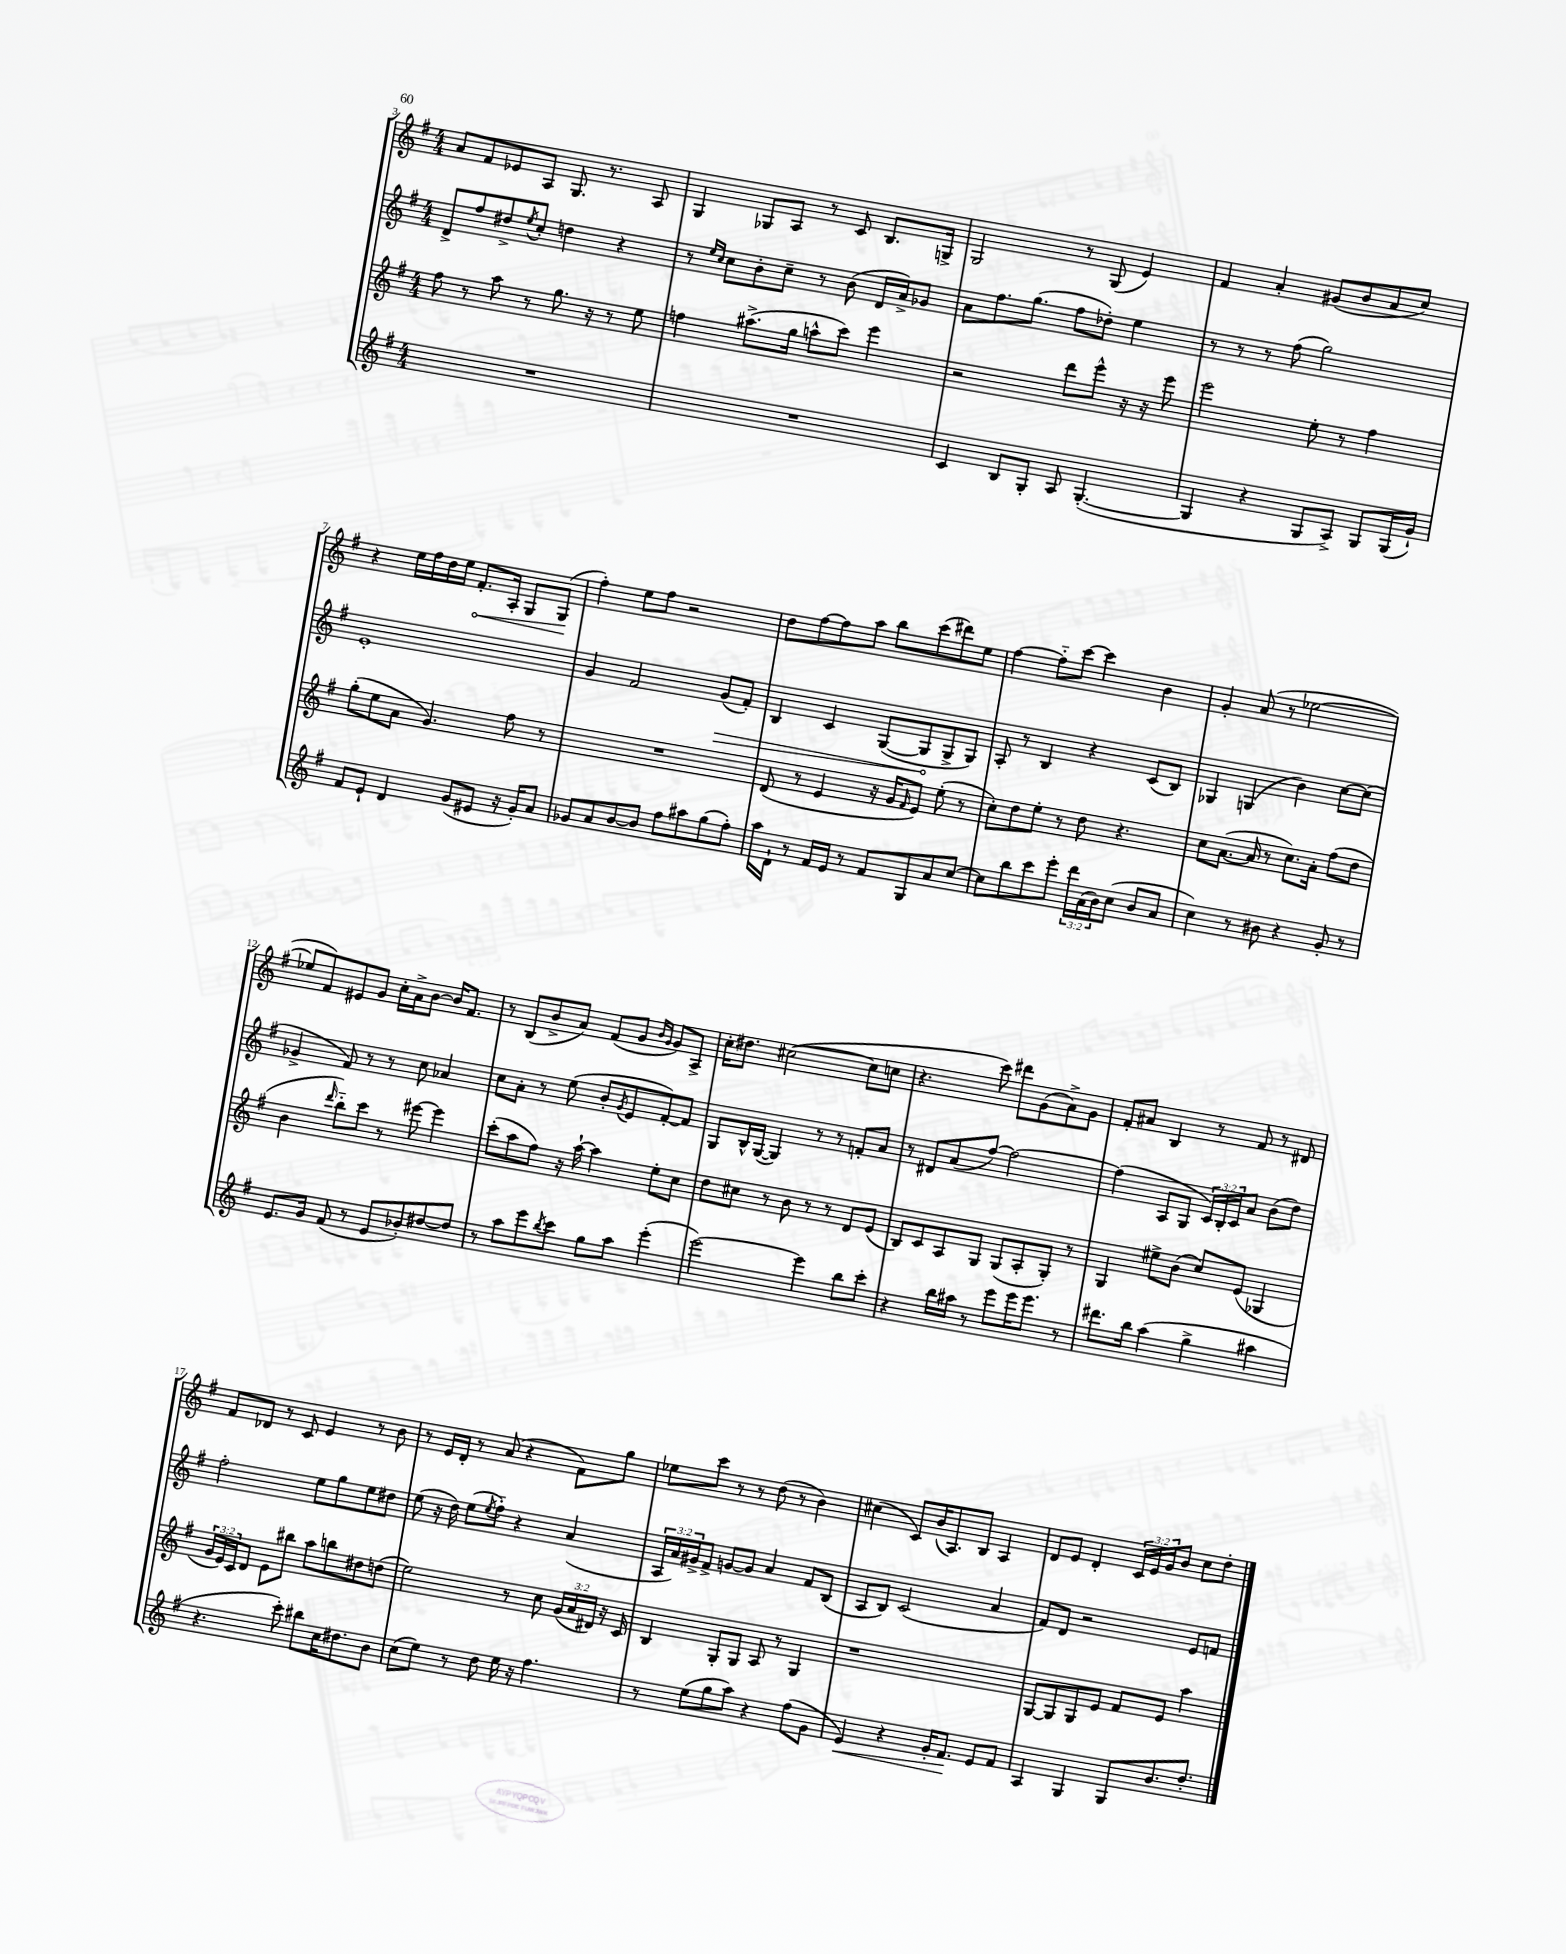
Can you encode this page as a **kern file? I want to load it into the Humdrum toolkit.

**kern	**kern	**kern	**kern
*staff4	*staff3	*staff2	*staff1
*clefG2	*clefG2	*clefG2	*clefG2
*k[f#]	*k[f#]	*k[f#]	*k[f#]
*M4/4	*M4/4	*M4/4	*M4/4
1r	8ff#	8d^	8a
.	8r	8ff#	8f#
.	8aa	8dd#^	8e-
.	.	8qee	.
.	8r	8cc'	8A
.	8.gg	4dd	8.G
.	16r	.	8.r
.	8r	4r	.
.	8ee	.	8A
=	=	=	=
1r	4ff	8r	4G
.	.	16qqee	.
.	.	16qqcc	.
.	.	8cc	.
.	(8.aa#^	8b'	8G-
.	.	8cc~	8A
.	16gg	.	.
.	8aa^^	8r	8r
.	8ccc)	(8b	8c
.	4eee	16d	8.B
.	.	16a^)	.
.	.	8g-	.
.	.	.	16G^
=	=	=	=
4c	2r	8a	2G
.	.	8.ff#	.
8B	.	.	.
.	.	(8.gg	.
8G'	.	.	.
8A	8ddd	8ff#	8r
([4.G'	8eee^^	8dd-')	(8G
.	16r	4ee	4e)
.	16r	.	.
.	8eee	.	.
=	=	=	=
4G]	2eee	8r	4f#
.	.	8r	.
4r	.	8r	4a'
.	.	(8ff#	.
8G	8ee'	2gg)	(8g#
8A^)	8r	.	8b
8G	4ff#	.	8a
(16G	.	.	8cc)
16g`)	.	.	.
=	=	=	=
8f#	(8gg'	1e'	4r
8e`	8ee	.	.
4d	8a	.	16ee
.	.	.	16ff#
.	4.g)	.	16dd
.	.	.	16ee
(8g	.	.	8.f#'
8e#	.	.	.
.	.	.	16A'
16r	8ff#	.	8G
16g')	.	.	.
8a	8r	.	(8G
=	=	=	=
8g-	1r	4g	4ff#')
8a	.	.	.
[8b	.	2f#	8ee
8b]	.	.	8ff#
8ff#	.	.	2r
8aa#	.	.	.
(8gg	.	(8g	.
8ff#')	.	8f#')	.
=	=	=	=
16aa	(8d	4B	8dd
16d`	.	.	.
8r	8r	.	[8ff#
16f#	4e	4c	8ff#]
16e	.	.	.
8r	.	.	8aa
8f#	16r	([8G	8bb
.	16g	.	.
.	16qqf#	.	.
8G	8e)	8G]	(8ccc
8a	(8ee'	8G^	8ddd#)
[8cc	8r	8G)	8ee
=	=	=	=
8cc]	8cc')	8A'	[4ff#
8bb	8dd	8r	.
8ccc	8ee'	4B	8ff#'~]
8eee'	8r	.	[8ccc
24ddd	8dd	4r	4ccc]
(24a	.	.	.
24b)	.	.	.
(8cc	4.r	.	.
8b	.	(8c	4b
8a	.	8B)	.
=	=	=	=
4cc)	8cc	4G-	4g'
.	([8.a	.	.
8r	.	(4G	(8a
.	16a]	.	.
8b#	8r	.	8r
4r	8.cc)	4b)	[2ee-
.	16a'	.	.
8g'	(8ff#	[8cc	.
8r	8dd	(8cc]	.
=	=	=	=
8.e	4b	4g-^	8ee-]
.	.	.	8f#)
16g	.	.	.
.	16qqddd	.	.
(8f#	8bb'~)	8f#)	8e#
8r	8ccc	8r	8g
8e	8r	8r	16cc'
.	.	.	16a^
8b-')	[8eee#	8cc	[8b
[8dd#	4eee#]	4a-	16b]
.	.	.	8.f#
8dd#]	.	.	.
=	=	=	=
8r	(8ccc'	8cc	8r
8aa	8aa	8a'	(8B
8eee	8ff#)	8r	8b^
8qbb	.	.	.
8ccc	16r	(8ee	8a)
.	[16aa`	.	.
8gg	4aa]	8b'	(8f#
.	.	8qg	.
8aa	.	8e	8g
.	.	.	16qqb
.	.	.	16qqg
(4eee'	8ee'	[8f#')	8g)
.	8cc	8f#]	8A^
=	=	=	=
[2eee)	8dd	8G	16cc'
.	.	.	8.dd#
.	8cc#	16B^^	.
.	.	([16G	.
.	8r	4G])	([2cc#
.	8b	.	.
4eee]	8r	8r	.
.	8r	8r	.
8bb	8d	8f'	8cc#]
8ccc'	(8e	8a	8cc
=	=	=	=
4r	8B)	8r	4.r
.	8c	8d#	.
16bb	8A	(8a	.
16aa#	.	.	.
8r	8G	[8ff#)	8ccc)
8eee	(8G	2ff#_	8ddd#
16eee	8A'	.	(8g
8.eee	.	.	.
.	8G')	.	8a^)
8r	8r	.	8g
=	=	=	=
8.ddd#	4G	(4ff#]	8f#'
.	.	.	8a#
16bb	.	.	.
(4aa	8ee#^	8A	4B
.	(8b	8G	.
4gg^	8cc)	24c)	8r
.	.	24B'	.
.	.	24c	.
.	(8e	8a	8f#
4aa#	4G-	(8b	8r
.	.	8dd)	8d#
=	=	=	=
4.r	24g	2ff#'	8f#
.	24e)	.	.
.	24c	.	.
.	8d	.	8d-
.	8e	.	8r
8ccc')	8bb#	.	8c
8bb#	8aa	8ee	4e
16cc	8bb	8gg	.
8.dd#	.	.	.
.	8dd#	8ee	8r
8b	(8dd	8dd#	8b
=	=	=	=
(8cc	2ee)	(8ee	8r
8ee)	.	16r	16e
.	.	16dd)	16d'
8r	.	(8ee	8r
.	.	8qee	.
8dd	.	8ff#'~)	(8a
16ee	8r	4r	4r
16r	.	.	.
4.ff#	8cc	.	.
.	(24g	(4a	8f#)
.	24a	.	.
.	24d#)	.	.
.	16r	.	8gg
.	16c	.	.
=	=	=	=
8r	4B	24A	8ee-
.	.	24a)	.
.	.	24g#^	.
(8ee	.	8f#^	8ccc
8gg	8G'	[8g	8r
8aa)	8G	8g]	8r
4r	8A	4a	(8dd
.	8r	.	8r
(8ff#	4G	8f#	4b)
8g	.	(8B	.
=	=	=	=
4e)	1r	8A	(4cc#
.	.	8B)	.
4r	.	(2c	8c)
.	.	.	(16b
.	.	.	8.A)
16g'	.	.	.
8.f#	.	.	.
.	.	.	8B
8e	.	4a	4A
8f#	.	.	.
=	=	=	=
4A	[8G	8f#)	8d
.	8G]	8d	8e
4G	8G	2r	4d'
.	8e	.	.
8G	8f#	.	24c
.	.	.	24e
.	.	.	24g
8.b	8e	.	8b
.	4aa	8e	8cc
8.dd'	.	.	.
.	.	8f	8dd'
==	==	==	==
*-	*-	*-	*-
